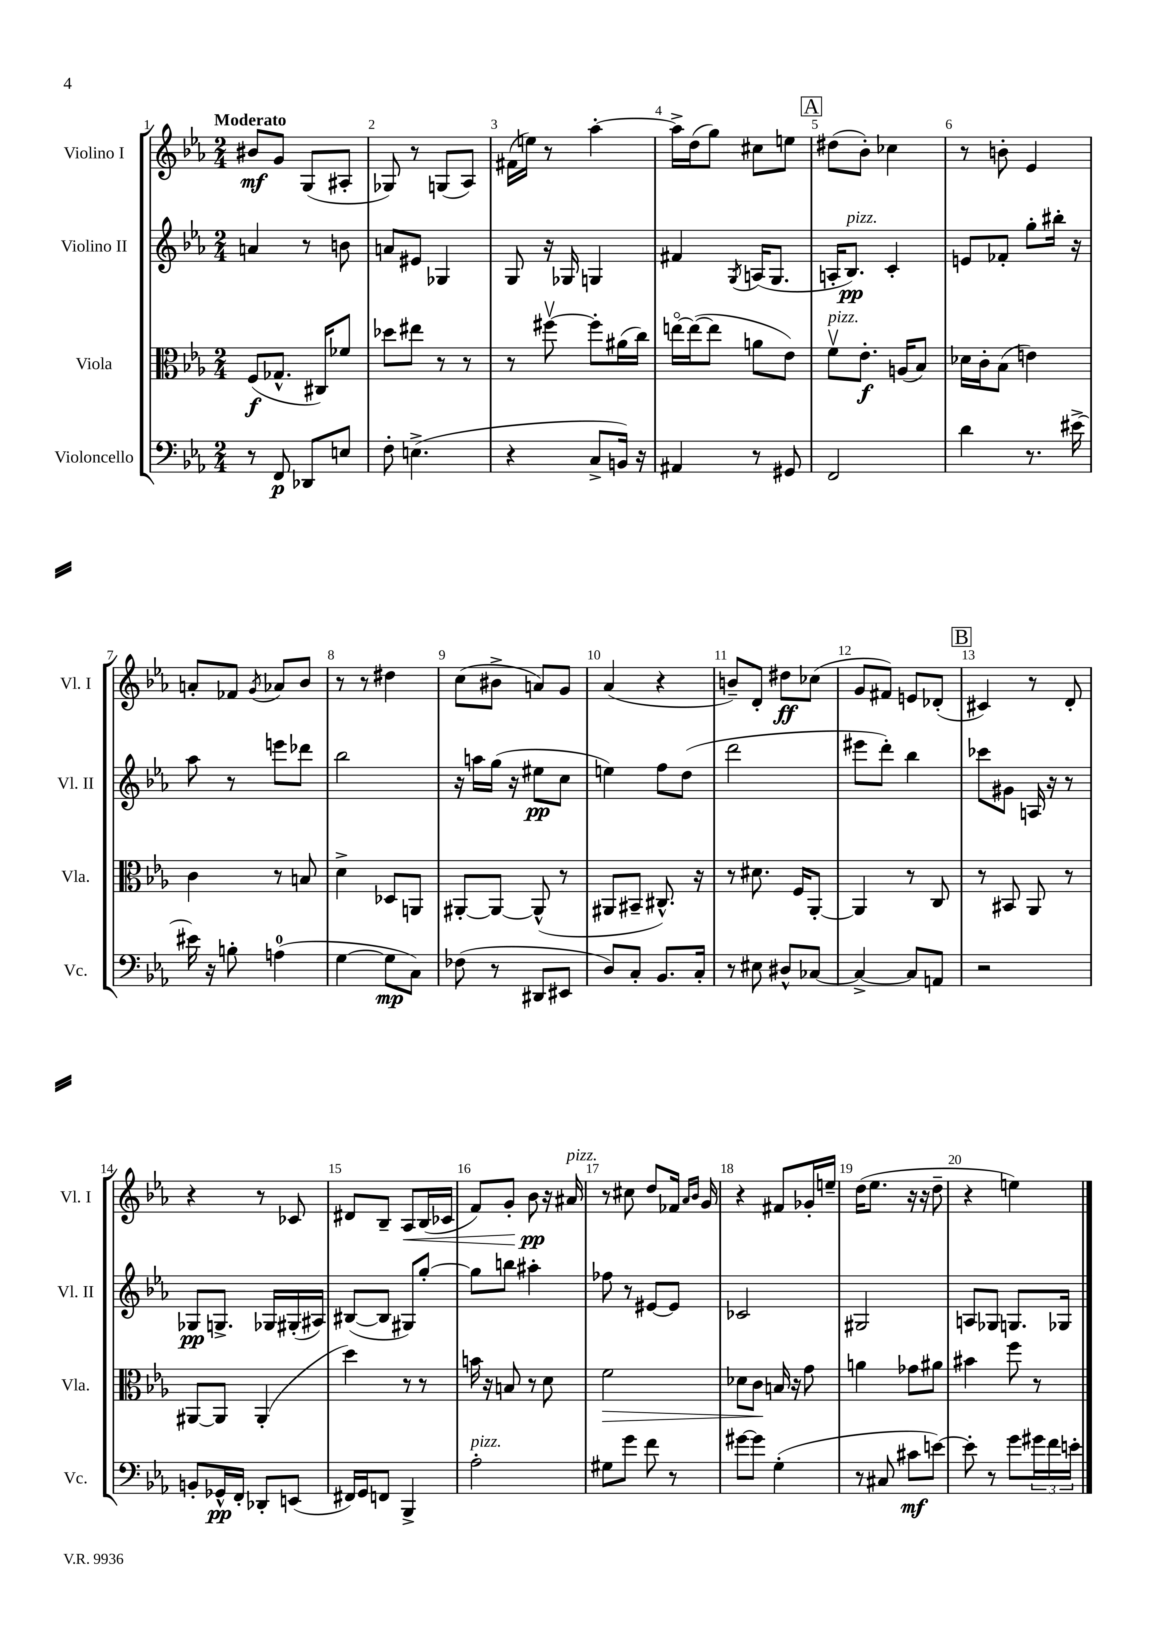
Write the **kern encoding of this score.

**kern	**dynam	**kern	**dynam	**kern	**dynam	**kern	**dynam
*part4	*part4	*part3	*part3	*part2	*part2	*part1	*part1
*staff4	*staff4	*staff3	*staff3	*staff2	*staff2	*staff1	*staff1
*I"Violoncello	*	*I"Viola	*	*I"Violino II	*	*I"Violino I	*
*I'Vc.	*	*I'Vla.	*	*I'Vl. II	*	*I'Vl. I	*
*clefF4	*	*clefC3	*	*clefG2	*	*clefG2	*
*k[b-e-a-]	*	*k[b-e-a-]	*	*k[b-e-a-]	*	*k[b-e-a-]	*
*M2/4	*	*M2/4	*	*M2/4	*	*M2/4	*
=1	=1	=1	=1	=1	=1	=1	=1
!	!	!	!	!	!	!LO:TX:a:B:t=Moderato	!
8r	.	(8F/L	f	4an/	.	8b#X/L	mf
8FF/	p	8.G-X^^/J	.	.	.	8g/J	.
8DD-X/L	.	.	.	8r	.	(8G/L	.
.	.	16C#X/KL)	.	.	.	.	.
8En/J	.	8f-X/J	.	8bn\	.	8A#X'/J	.
=2	=2	=2	=2	=2	=2	=2	=2
8F'\	.	8dd-X\L	.	8an/L	.	8G-X/)	.
(4.En^\	.	8ee#X\J	.	8e#X/J	.	8r	.
.	.	8r	.	4G-X/	.	(8Gn/L	.
.	.	8r	.	.	.	8A-/J)	.
=3	=3	=3	=3	=3	=3	=3	=3
4r	.	8r	.	8G/	.	(16f#X\LL	.
.	.	.	.	.	.	16een\JJ)	.
.	.	[8ff#Xv\	.	16r	.	8r	.
.	.	.	.	16G-X/	.	.	.
8C^/L	.	8ff#'\L]	.	4Gn/	.	[4aa-'\	.
16BBn/Jk)	.	(16a#X\L	.	.	.	.	.
16r	.	16cc\JJ)	.	.	.	.	.
=4	=4	=4	=4	=4	=4	=4	=4
4AA#X/	.	[16een\LL	.	4f#X/	.	16aa-^\LL]	.
.	.	(16ee\J_	.	.	.	(16dd\J	.
.	.	8ee\J]	.	.	.	8gg\J)	.
.	.	.	.	8qG/	.	.	.
8r	.	8an\L	.	(16An/KL	.	8cc#X\L	.
.	.	.	.	8.G/J	.	.	.
8GG#X/	.	8e-\J)	.	.	.	8een\J	.
!!LO:REH:place=s1:t=A
=5	=5	=5	=5	=5	=5	=5	=5
!	!	!LO:TX:a:i:t=pizz.	!	!	!	!	!
2FF/	.	8fv\L	.	16An'/KL	.	(8dd#X\L	.
!	!	!	!	!LO:TX:a:i:t=pizz.	!	!	!
.	.	.	.	8.B-/J)	pp	.	.
.	.	8.e-'\J	f	.	.	8b-'\J)	.
.	.	.	.	4c'/	.	4cc-X\	.
.	.	(16An/KL	.	.	.	.	.
.	.	8B-/J)	.	.	.	.	.
=6	=6	=6	=6	=6	=6	=6	=6
4d\	.	16d-X\LL	.	8en/L	.	8r	.
.	.	16c'\J	.	.	.	.	.
.	.	(8B-\J	.	8f-X'/J	.	8bn'\	.
8.r	.	4en\)	.	8gg'\L	.	4e-/	.
.	.	.	.	16bb#X'\Jk	.	.	.
[16e#X^\	.	.	.	16r	.	.	.
!!LO:LB:g=z
=7	=7	=7	=7	=7	=7	=7	=7
16e#X\]	.	4c\	.	8aa-\	.	8an'/L	.
16r	.	.	.	.	.	.	.
8Bn'\	.	.	.	8r	.	8f-X/J	.
.	.	.	.	.	.	8qg/	.
(4An\	.	8r	.	8eeen\L	.	8a-X/L	.
.	.	8Bn/	.	8ddd-X\J	.	8b-/J	.
=8	=8	=8	=8	=8	=8	=8	=8
[4G\	.	4d^\	.	2bb-\	.	8r	.
.	.	.	.	.	.	8r	.
8G\L]	mp	8D-X/L	.	.	.	4dd#X\	.
8C\J)	.	8AAn/J	.	.	.	.	.
=9	=9	=9	=9	=9	=9	=9	=9
(8F-X\	.	[8AA#X'/L	.	16r	.	(8cc\L	.
.	.	.	.	16aan\LL	.	.	.
8r	.	8AA#/J_	.	(16gg\JJ	.	8b#X^\J	.
.	.	.	.	16r	.	.	.
8DD#X/L	.	(8AA#^^/]	.	8ee#X\L	pp	8an/L)	.
8EE#X/J	.	8r	.	8cc\J	.	8g/J	.
=10	=10	=10	=10	=10	=10	=10	=10
8D/L)	.	8AA#X/L	.	4een\)	.	(4a-/	.
8C'/J	.	8BB#X~/J	.	.	.	.	.
8.BB-/L	.	8.C#X^^/)	.	8ff\L	.	4r	.
.	.	.	.	(8dd\J	.	.	.
16C'/Jk	.	16r	.	.	.	.	.
=11	=11	=11	=11	=11	=11	=11	=11
8r	.	8r	.	2ddd\	.	8bn~/L)	.
8E#X\	.	8.d#X\	.	.	.	8d'/J	.
8D#X^^/L	.	.	.	.	.	8dd#X\L	ff
.	.	16F/KL	.	.	.	.	.
[8C-X/J	.	[8AA-'/J	.	.	.	(8cc-X\J	.
=12	=12	=12	=12	=12	=12	=12	=12
4C-^/_	.	4AA-/]	.	8eee#X\L	.	8g/L	.
.	.	.	.	8ddd'\J)	.	8f#X/J)	.
8C-/L]	.	8r	.	4bb-\	.	8en/L	.
8AAn/J	.	8C/	.	.	.	(8d-X'/J	.
!!LO:REH:place=s1:t=B
=13	=13	=13	=13	=13	=13	=13	=13
2r	.	8r	.	8ccc-X\L	.	4c#X/)	.
.	.	8BB#X/	.	8g#X\J	.	.	.
.	.	8AA-/	.	16An/	.	8r	.
.	.	.	.	16r	.	.	.
.	.	8r	.	8r	.	8d'/	.
!!LO:LB:g=z
=14	=14	=14	=14	=14	=14	=14	=14
8BBn'/L	.	[8AA#X/L	.	8G-X/L	pp	4r	.
16GG-X^^/L	pp	8AA#/J]	.	8.Gn^/J	.	.	.
16FF'/JJ	.	.	.	.	.	.	.
8DD-X'/L	.	(4AA#'/	.	.	.	8r	.
.	.	.	.	16G-X/LL	.	.	.
(8EEn/J	.	.	.	(16G#X'/	.	8c-X/	.
.	.	.	.	16A#X/JJ)	.	.	.
=15	=15	=15	=15	=15	=15	=15	=15
16FF#X/LL)	.	4dd\)	.	([8B#X/L	.	8d#X/L	.
16GG/J	.	.	.	.	.	.	.
8FFn/J	.	.	.	8B#/J]	.	8B-~/J	.
!	!	!	!	!	!	!	!LO:HP:b
4BBB-^/	.	8r	.	8G#X/L)	.	8A-/L	<
.	.	8r	.	[8gg'/J	.	(16B-/L	.
.	.	.	.	.	.	16c-X/JJ	.
=16	=16	=16	=16	=16	=16	=16	=16
!LO:TX:a:i:t=pizz.	!	!	!	!	!	!	!
2A-'\	.	16bn\	.	8gg\L]	.	8f/L)	.
.	.	16r	.	.	.	.	.
.	.	8Bn/	.	8bbn\J	.	8g'/J	.
.	.	8r	.	4aa#X'\	.	8b-\	pp
.	.	8d\	.	.	.	16r	[
!	!	!	!	!	!	!LO:TX:a:i:t=pizz.	!
.	.	.	.	.	.	16a#X/	.
=17	=17	=17	=17	=17	=17	=17	=17
!	!	!	!LO:HP:b	!	!	!	!
8G#X\L	.	2f\	>	8ff-X\	.	8r	.
8g\J	.	.	.	8r	.	8cc#X\	.
8f\	.	.	.	[8e#X/L	.	8dd/L	.
8r	.	.	.	8e#/J]	.	16f-X/Jk	.
.	.	.	.	.	.	16qqa-/LL	.
.	.	.	.	.	.	16qqb-/JJ	.
.	.	.	.	.	.	16g/	.
=18	=18	=18	=18	=18	=18	=18	=18
[8g#X\L	.	8d-X\L	.	2c-X/	.	4r	.
8g#\J]	.	8c\J	.	.	.	.	.
(4G'\	.	16Bn/	]	.	.	8f#X/L	.
.	.	16r	.	.	.	.	.
.	.	8g\	.	.	.	16g-X'/L	.
.	.	.	.	.	.	16een~/JJ	.
=19	=19	=19	=19	=19	=19	=19	=19
8r	.	4an\	.	2G#X/	.	(16dd\KL	.
.	.	.	.	.	.	8.ee-\J	.
8C#X/	.	.	.	.	.	.	.
8c#X\L	mf	8g-X\L	.	.	.	16r	.
.	.	.	.	.	.	16r	.
[8en\J)	.	8a#X\J	.	.	.	8dd~\	.
=20	=20	=20	=20	=20	=20	=20	=20
8e'\]	.	4b#X\	.	8An/L	.	4r	.
8r	.	.	.	8G-X/J	.	.	.
8g\L	.	8ff\	.	8.Gn/L	.	4een\)	.
24g#X\L	.	8r	.	.	.	.	.
24f\	.	.	.	.	.	.	.
.	.	.	.	16G-X/Jk	.	.	.
24en'\JJ	.	.	.	.	.	.	.
==	==	==	==	==	==	==	==
*-	*-	*-	*-	*-	*-	*-	*-
